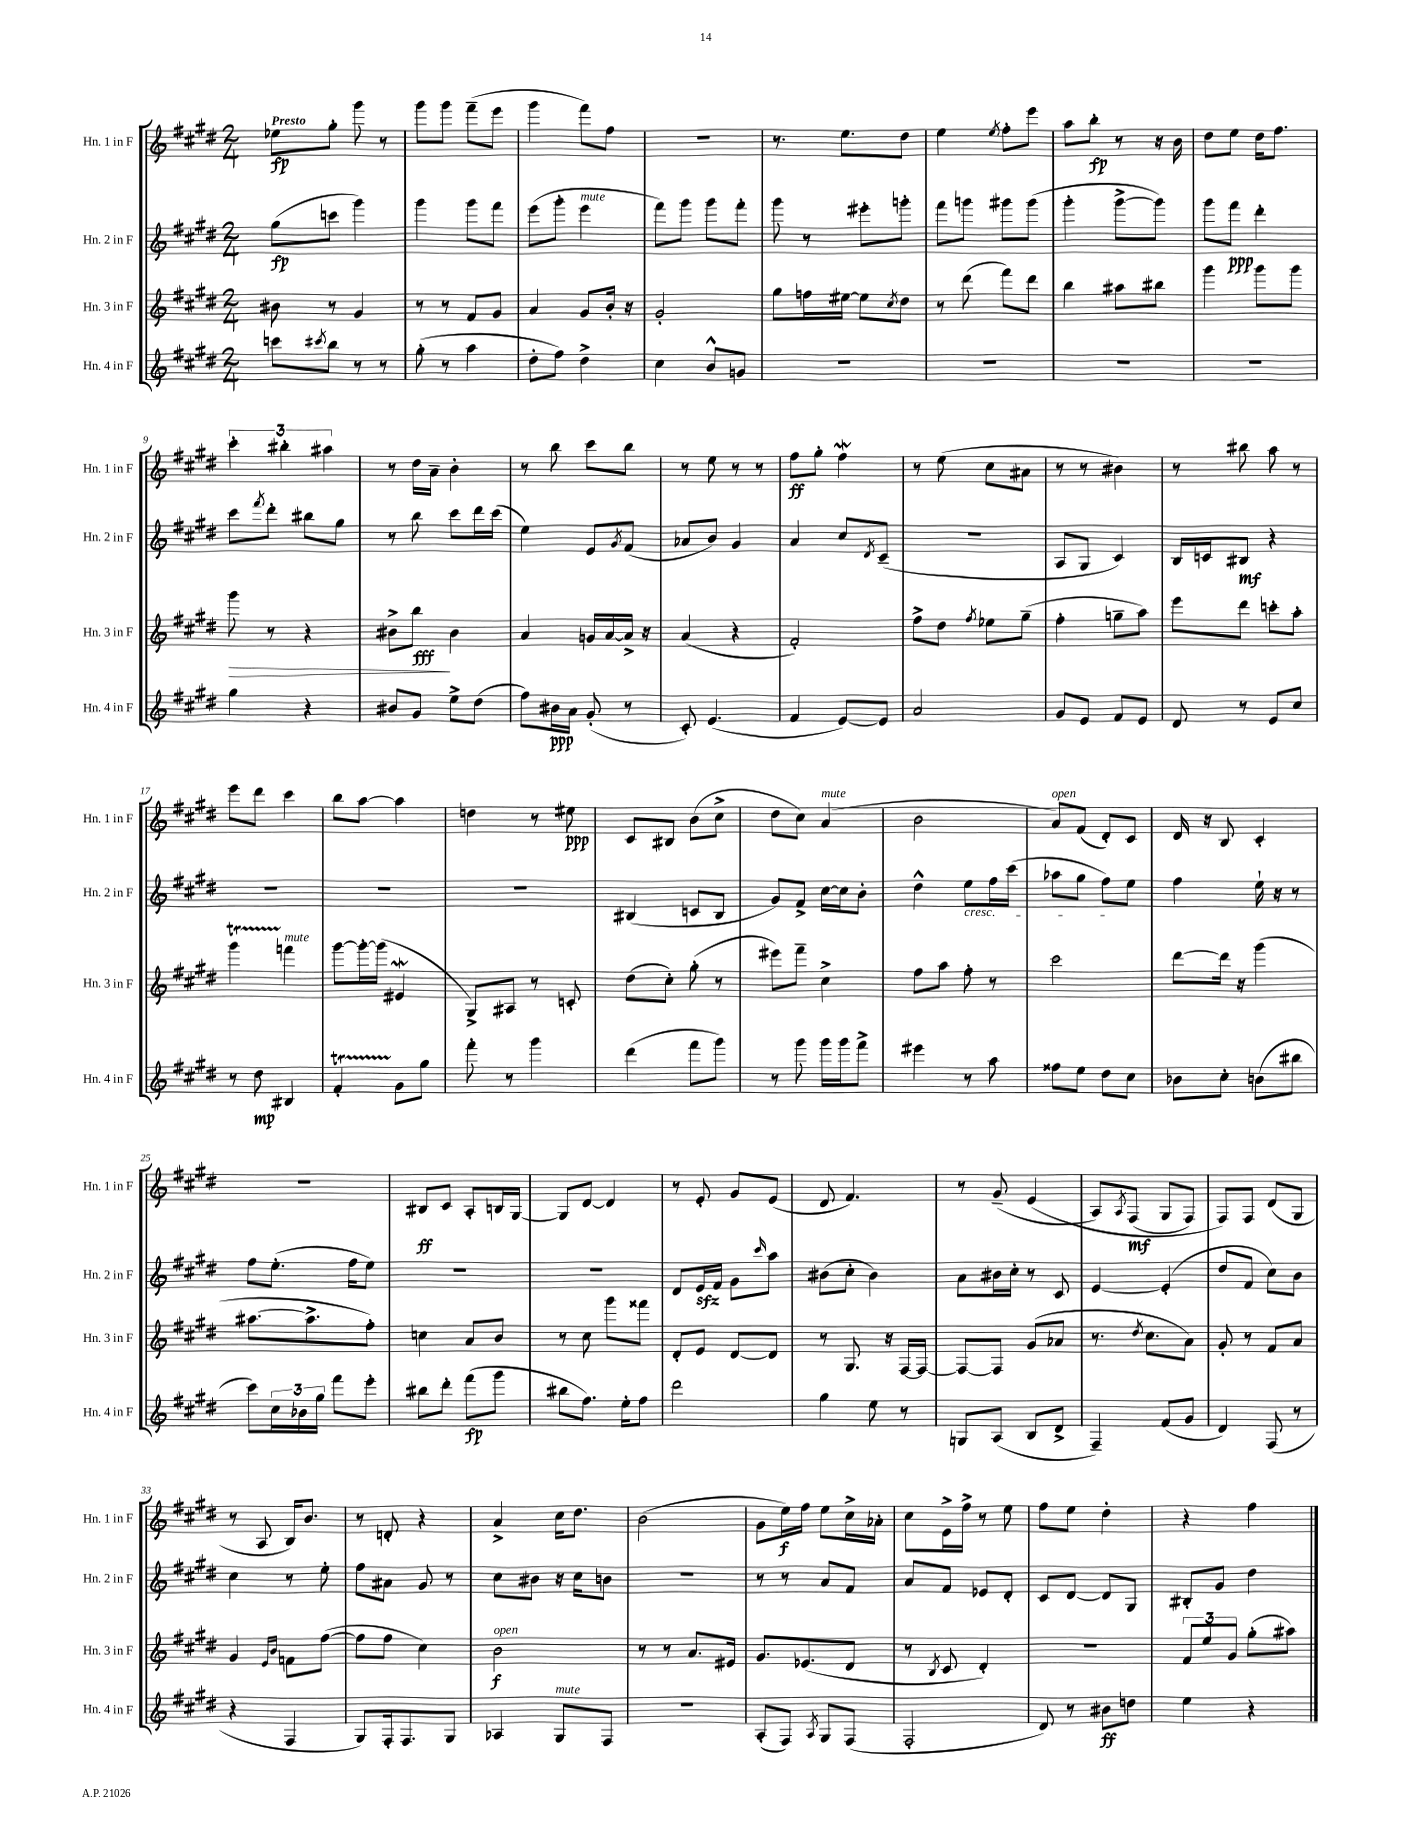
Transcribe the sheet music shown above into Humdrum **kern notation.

**kern	**dynam	**kern	**dynam	**kern	**dynam	**kern	**dynam
*part4	*part4	*part3	*part3	*part2	*part2	*part1	*part1
*staff4	*staff4	*staff3	*staff3	*staff2	*staff2	*staff1	*staff1
*I"Hn. 4 in F	*	*I"Hn. 3 in F	*	*I"Hn. 2 in F	*	*I"Hn. 1 in F	*
*I'Hn. 4 in F	*	*I'Hn. 3 in F	*	*I'Hn. 2 in F	*	*I'Hn. 1 in F	*
*clefG2	*	*clefG2	*	*clefG2	*	*clefG2	*
*k[f#c#g#d#]	*	*k[f#c#g#d#]	*	*k[f#c#g#d#]	*	*k[f#c#g#d#]	*
*M2/4	*	*M2/4	*	*M2/4	*	*M2/4	*
=1	=1	=1	=1	=1	=1	=1	=1
!	!	!	!	!	!	!LO:TX:a:B:t=Presto	!
8cccn\L	.	8b#X\	.	(8gg#\L	fp	8ee-X\L	fp
8qccc#X/	.	.	.	.	.	.	.
8bb\J	.	8r	.	8cccn\J	.	8gg#'\J	.
8r	.	4g#/	.	4ggg#\)	.	8ggg#\	.
8r	.	.	.	.	.	8r	.
=2	=2	=2	=2	=2	=2	=2	=2
(8gg#'\	.	8r	.	4ggg#\	.	8ggg#\L	.
8r	.	8r	.	.	.	8ggg#\J	.
4aa\	.	8f#/L	.	8ggg#\L	.	(8fff#~\L	.
.	.	8g#/J	.	8fff#\J	.	8eee\J	.
=3	=3	=3	=3	=3	=3	=3	=3
8dd#'\L	.	4a/	.	(8eee\L	.	4ggg#\	.
8ff#\J)	.	.	.	8ggg#'\J	.	.	.
!	!	!	!	!LO:TX:a:i:t=mute	!	!	!
4dd#^\	.	8g#/L	.	4eee\	.	8fff#\L)	.
.	.	16b'/Jk	.	.	.	8ff#\J	.
.	.	16r	.	.	.	.	.
=4	=4	=4	=4	=4	=4	=4	=4
4cc#\	.	2g#'/	.	8fff#\L)	.	2r	.
.	.	.	.	8ggg#\J	.	.	.
8b^^/L	.	.	.	8ggg#\L	.	.	.
8gn/J	.	.	.	8fff#'\J	.	.	.
=5	=5	=5	=5	=5	=5	=5	=5
2r	.	8gg#\L	.	8ggg#\	.	8.r	.
.	.	16ffn\L	.	8r	.	.	.
.	.	[16ee#X\JJ	.	.	.	8.ee\L	.
.	.	8ee#\L]	.	8eee#X'\L	.	.	.
.	.	8qcc#/	.	.	.	.	.
.	.	8dd#\J	.	8gggn'\J	.	8dd#\J	.
=6	=6	=6	=6	=6	=6	=6	=6
2r	.	8r	.	8fff#\L	.	4ee\	.
.	.	(8ddd#\	.	8gggn\J	.	.	.
.	.	.	.	.	.	8qee/	.
.	.	8fff#\L)	.	8ggg#X\L	.	8ff#'\L	.
.	.	8ddd#\J	.	(8ggg#\J	.	8eee\J	.
=7	=7	=7	=7	=7	=7	=7	=7
2r	.	4bb\	.	4ggg#'\	.	8aa\L	.
.	.	.	.	.	.	8bb'\J	fp
.	.	8aa#X\L	.	[8ggg#^\L	.	8r	.
.	.	8bb#X\J	.	8ggg#\J])	.	16r	.
.	.	.	.	.	.	16b\	.
=8	=8	=8	=8	=8	=8	=8	=8
2r	.	4ggg#\	.	8ggg#\L	.	8dd#\L	.
.	.	.	.	8fff#\J	ppp	8ee\J	.
.	.	8ggg#\L	.	4ddd#'\	.	16dd#\KL	.
.	.	.	.	.	.	8.ff#\J	.
.	.	8ggg#\J	.	.	.	.	.
!!LO:LB:g=z
=9	=9	=9	=9	=9	=9	=9	=9
!	!	!	!LO:HP:b	!	!	!	!
4gg#\	.	8ggg#\	>	8ccc#\L	.	6ccc#'\	.
.	.	.	.	8qfff#/	.	.	.
.	.	8r	.	8ddd#'\J	.	.	.
.	.	.	.	.	.	6bb#X'\	.
4r	.	4r	.	8bb#X\L	.	.	.
.	.	.	.	.	.	6aa#X\	.
.	.	.	.	8gg#\J	.	.	.
=10	=10	=10	=10	=10	=10	=10	=10
8b#X/L	.	8b#X^\L	.	8r	.	8r	.
8g#/J	.	8bb\J	fff	8bb\	.	16dd#\LL	.
.	.	.	.	.	.	16a~\JJ	.
8ee^\L	.	4b#\	]	8ccc#\L	.	4b'\	.
(8dd#\J	.	.	.	16ddd#\L	.	.	.
.	.	.	.	(16ccc#\JJ	.	.	.
=11	=11	=11	=11	=11	=11	=11	=11
8ff#\L)	.	4a/	.	4ee\)	.	8r	.
16b#X\L	ppp	.	.	.	.	8bb\	.
16a\JJ	.	.	.	.	.	.	.
(8g#'/	.	16gn/LL	.	8e/L	.	8ccc#\L	.
.	.	[16a/	.	.	.	.	.
.	.	.	.	8qg#/	.	.	.
8r	.	16a^/JJ]	.	(8f#/J	.	8bb\J	.
.	.	16r	.	.	.	.	.
=12	=12	=12	=12	=12	=12	=12	=12
8c#'/)	.	(4a/	.	8a-X/L	.	8r	.
(4.e/	.	.	.	8b/J)	.	8ee\	.
.	.	4r	.	4g#/	.	8r	.
.	.	.	.	.	.	8r	.
=13	=13	=13	=13	=13	=13	=13	=13
4f#/	.	2f#'/)	.	4a/	.	8ff#\L	ff
.	.	.	.	.	.	8gg#'\J	.
[8e/L)	.	.	.	8cc#/L	.	4ff#W\	.
.	.	.	.	8qd#/	.	.	.
8e/J]	.	.	.	(8c#~/J	.	.	.
=14	=14	=14	=14	=14	=14	=14	=14
2a/	.	8ff#^\L	.	2r	.	8r	.
.	.	8dd#\J	.	.	.	(8ee\	.
.	.	8qff#/	.	.	.	.	.
.	.	8ee-X\L	.	.	.	8cc#\L	.
.	.	(8gg#~\J	.	.	.	8a#X\J	.
=15	=15	=15	=15	=15	=15	=15	=15
8g#/L	.	4ff#'\	.	8A/L	.	8r	.
8e/J	.	.	.	8G#/J	.	8r	.
8f#/L	.	8ggn~\L	.	4c#/)	.	4b#X\)	.
8e/J	.	8aa\J)	.	.	.	.	.
=16	=16	=16	=16	=16	=16	=16	=16
8d#/	.	8eee\L	.	16B/LL	.	8r	.
.	.	.	.	16cn/J	.	.	.
8r	.	8ddd#\J	.	8B#X/J	mf	8bb#X\	.
8e/L	.	8cccn'\L	.	4r	.	8aa\	.
8cc#/J	.	8aa'\J	.	.	.	8r	.
!!LO:LB:g=z
=17	=17	=17	=17	=17	=17	=17	=17
8r	.	4ggg#t\	.	2r	.	8eee\L	.
8dd#\	mp	.	.	.	.	8ddd#\J	.
!	!	!LO:TX:a:i:t=mute	!	!	!	!	!
4B#X/	.	4fffn\	.	.	.	4ccc#\	.
=18	=18	=18	=18	=18	=18	=18	=18
4f#T'/	.	[8ggg#\L	.	2r	.	8bb\L	.
.	.	16ggg#'\L_	.	.	.	[8aa\J	.
.	.	(16ggg#\JJ]	.	.	.	.	.
8g#\L	.	4e#XW/	.	.	.	4aa\]	.
8gg#\J	.	.	.	.	.	.	.
=19	=19	=19	=19	=19	=19	=19	=19
8fff#'\	.	8G#^/L)	.	2r	.	4ddn\	.
8r	.	8A#X/J	.	.	.	.	.
4ggg#\	.	8r	.	.	.	8r	.
.	.	8cn'/	.	.	.	8ee#X\	ppp
=20	=20	=20	=20	=20	=20	=20	=20
(4ddd#\	.	(8dd#\L	.	(4B#X/	.	8c#/L	.
.	.	8cc#'\J)	.	.	.	8B#X/J	.
8fff#\L	.	(8gg#'\	.	8cn/L	.	(8b\L	.
8ggg#\J)	.	8r	.	8B#/J	.	8cc#^\J	.
=21	=21	=21	=21	=21	=21	=21	=21
8r	.	8eee#X\L)	.	8g#/L)	.	8dd#\L	.
8ggg#\	.	8fff#~\J	.	8f#^/J	.	8cc#\J)	.
!	!	!	!	!	!	!LO:TX:a:i:t=mute	!
16ggg#\LL	.	4cc#^\	.	[16cc#\LL	.	(4a/	.
16ggg#\J	.	.	.	16cc#\J]	.	.	.
8fff#^\J	.	.	.	8b'\J	.	.	.
=22	=22	=22	=22	=22	=22	=22	=22
4eee#X\	.	8ff#\L	.	4dd#^^\	.	2b\	.
.	.	8aa\J	.	.	.	.	.
!	!	!	!	!LO:TX:b:i:t=cresc.	!	!	!
8r	.	8ff#'\	.	8ee\L	.	.	.
8aa\	.	8r	.	16ff#\L	.	.	.
.	.	.	.	(16ccc#\JJ	.	.	.
=23	=23	=23	=23	=23	=23	=23	=23
!	!	!	!	!	!	!LO:TX:a:i:t=open	!
8ff##X\L	.	2ccc#\	.	8aa-X\L	.	8a/L)	.
8ee\J	.	.	.	8gg#\J	.	(8f#/J	.
8dd#\L	.	.	.	8ff#\L)	.	8d#'/L)	.
8cc#\J	.	.	.	8ee\J	.	8c#/J	.
=24	=24	=24	=24	=24	=24	=24	=24
8b-X\L	.	[8ddd#\L	.	4ff#\	.	16d#/	.
.	.	.	.	.	.	16r	.
8cc#'\J	.	16ddd#\Jk]	.	.	.	8B/	.
.	.	16r	.	.	.	.	.
(8bn\L	.	(4ggg#\	.	16ee`\	.	4c#'/	.
.	.	.	.	16r	.	.	.
8bb#X\J	.	.	.	8r	.	.	.
!!LO:LB:g=z
=25	=25	=25	=25	=25	=25	=25	=25
8ccc#\L)	.	[8.aa#X\L	.	8ff#\L	.	2r	.
24cc#\L	.	.	.	(8.ee'\J	.	.	.
24b-X\	.	.	.	.	.	.	.
.	.	8.aa#^\]	.	.	.	.	.
24gg#\JJ	.	.	.	.	.	.	.
8fff#\L	.	.	.	.	.	.	.
.	.	.	.	16ff#\KL	.	.	.
8eee'\J	.	8ff#'\J)	.	8ee\J)	.	.	.
=26	=26	=26	=26	=26	=26	=26	=26
8bb#X\L	.	4ccn\	.	2r	.	8B#X/L	ff
8ddd#'\J	.	.	.	.	.	8c#/J	.
(8fff#\L	fp	8a/L	.	.	.	8A'/L	.
8ggg#\J	.	8b/J	.	.	.	16Bn/L	.
.	.	.	.	.	.	[16G#/JJ	.
=27	=27	=27	=27	=27	=27	=27	=27
8bb#X\L	.	8r	.	2r	.	8G#/L]	.
8.ff#\J)	.	8cc#\	.	.	.	[8d#/J	.
.	.	8ggg#\L	.	.	.	4d#/]	.
16ee'\KL	.	.	.	.	.	.	.
8ff#\J	.	8fff##X\J	.	.	.	.	.
=28	=28	=28	=28	=28	=28	=28	=28
2ddd#\	.	8d#'/L	.	8d#/L	.	8r	.
.	.	8e/J	.	16ezz/L	.	8e'/	.
.	.	.	.	16f#/JJ	.	.	.
.	.	[8d#/L	.	8g#\L	.	8g#/L	.
.	.	.	.	16qqccc#/	.	.	.
.	.	8d#/J]	.	8aa\J	.	(8e/J	.
=29	=29	=29	=29	=29	=29	=29	=29
4gg#\	.	8r	.	(8b#X\L	.	8d#/	.
.	.	8.G#/	.	8cc#'\J	.	4.f#/)	.
8ee\	.	.	.	4b#\)	.	.	.
.	.	16r	.	.	.	.	.
8r	.	[16F#/LL	.	.	.	.	.
.	.	16F#/JJ_	.	.	.	.	.
=30	=30	=30	=30	=30	=30	=30	=30
8Gn/L	.	8F#/L_	.	8a\L	.	8r	.
(8A/J	.	8F#/J]	.	16b#X\L	.	(8g#~/	.
.	.	.	.	16cc#'\JJ	.	.	.
8B/L	.	(8g#/L	.	8r	.	(4e/	.
8d#^/J	.	8a-X/J	.	8c#/	.	.	.
=31	=31	=31	=31	=31	=31	=31	=31
4F#~/)	.	8.r	.	[4e/	.	8A/L)	.
.	.	.	.	.	.	8qA/	.
.	.	.	.	.	.	(8F#/J	mf
.	.	8qdd#/	.	.	.	.	.
.	.	8.cc#\L	.	.	.	.	.
(8f#/L	.	.	.	(4e'/]	.	8G#/L	.
8g#/J	.	8a\J)	.	.	.	8F#/J)	.
=32	=32	=32	=32	=32	=32	=32	=32
4d#/)	.	8g#'/	.	8dd#/L	.	8F#/L)	.
.	.	8r	.	8f#/J	.	8F#/J	.
(8F#/	.	8f#/L	.	8cc#\L)	.	(8d#/L	.
8r	.	8a/J	.	8b\J	.	8G#/J	.
!!LO:LB:g=z
=33	=33	=33	=33	=33	=33	=33	=33
4r	.	4g#/	.	4cc#\	.	8r	.
.	.	.	.	.	.	8A/	.
.	.	16qqe/LL	.	.	.	.	.
.	.	16qqb/JJ	.	.	.	.	.
4F#/	.	8fn\L	.	8r	.	16B/KL)	.
.	.	.	.	.	.	8.b/J	.
.	.	([8ff#\J	.	8ee'\	.	.	.
=34	=34	=34	=34	=34	=34	=34	=34
8G#/L)	.	8ff#\L]	.	8ff#\L	.	8r	.
16F#'/k	.	8ff#\J	.	8a#X\J	.	8dn'/	.
8.F#/	.	.	.	.	.	.	.
.	.	4cc#\)	.	8g#/	.	4r	.
8G#/J	.	.	.	8r	.	.	.
=35	=35	=35	=35	=35	=35	=35	=35
!	!	!LO:TX:a:i:t=open	!	!	!	!	!
4A-X/	.	2b\	f	8cc#\L	.	4a^/	.
.	.	.	.	8b#X\J	.	.	.
!LO:TX:a:i:t=mute	!	!	!	!	!	!	!
8G#/L	.	.	.	16r	.	16cc#\KL	.
.	.	.	.	16cc#\KL	.	8.dd#\J	.
8F#/J	.	.	.	8bn\J	.	.	.
=36	=36	=36	=36	=36	=36	=36	=36
2r	.	8r	.	2r	.	(2b\	.
.	.	8r	.	.	.	.	.
.	.	8.a/L	.	.	.	.	.
.	.	16e#X/Jk	.	.	.	.	.
=37	=37	=37	=37	=37	=37	=37	=37
(8A'/L	.	8.g#/L	.	8r	.	8g#\L	.
8F#/J)	.	.	.	8r	.	16ee\L)	f
.	.	(8.e-X/	.	.	.	16ff#\JJ	.
8qA/	.	.	.	.	.	.	.
8G#/L	.	.	.	8a/L	.	8ee\L	.
(8F#/J	.	8d#/J	.	8f#/J	.	16cc#^\L	.
.	.	.	.	.	.	16a-X'\JJ	.
=38	=38	=38	=38	=38	=38	=38	=38
2F#'/	.	8r	.	8a/L	.	8cc#\L	.
.	.	8qB/	.	.	.	.	.
.	.	8c#/	.	8f#/J	.	16e^\L	.
.	.	.	.	.	.	16ff#^\JJ	.
.	.	4d#'/)	.	8e-X/L	.	8r	.
.	.	.	.	8d#'/J	.	8ee\	.
=39	=39	=39	=39	=39	=39	=39	=39
8d#/)	.	2r	.	8c#/L	.	8ff#\L	.
8r	.	.	.	[8d#/J	.	8ee\J	.
8b#X\L	ff	.	.	8d#/L]	.	4dd#'\	.
8ddn\J	.	.	.	8G#/J	.	.	.
=40	=40	=40	=40	=40	=40	=40	=40
4ee\	.	12f#/L	.	8B#X'/L	.	4r	.
.	.	12ee/	.	.	.	.	.
.	.	.	.	8g#/J	.	.	.
.	.	12g#/J	.	.	.	.	.
4r	.	(8gg#'\L	.	4dd#\	.	4ff#\	.
.	.	8aa#X\J)	.	.	.	.	.
==	==	==	==	==	==	==	==
*-	*-	*-	*-	*-	*-	*-	*-
